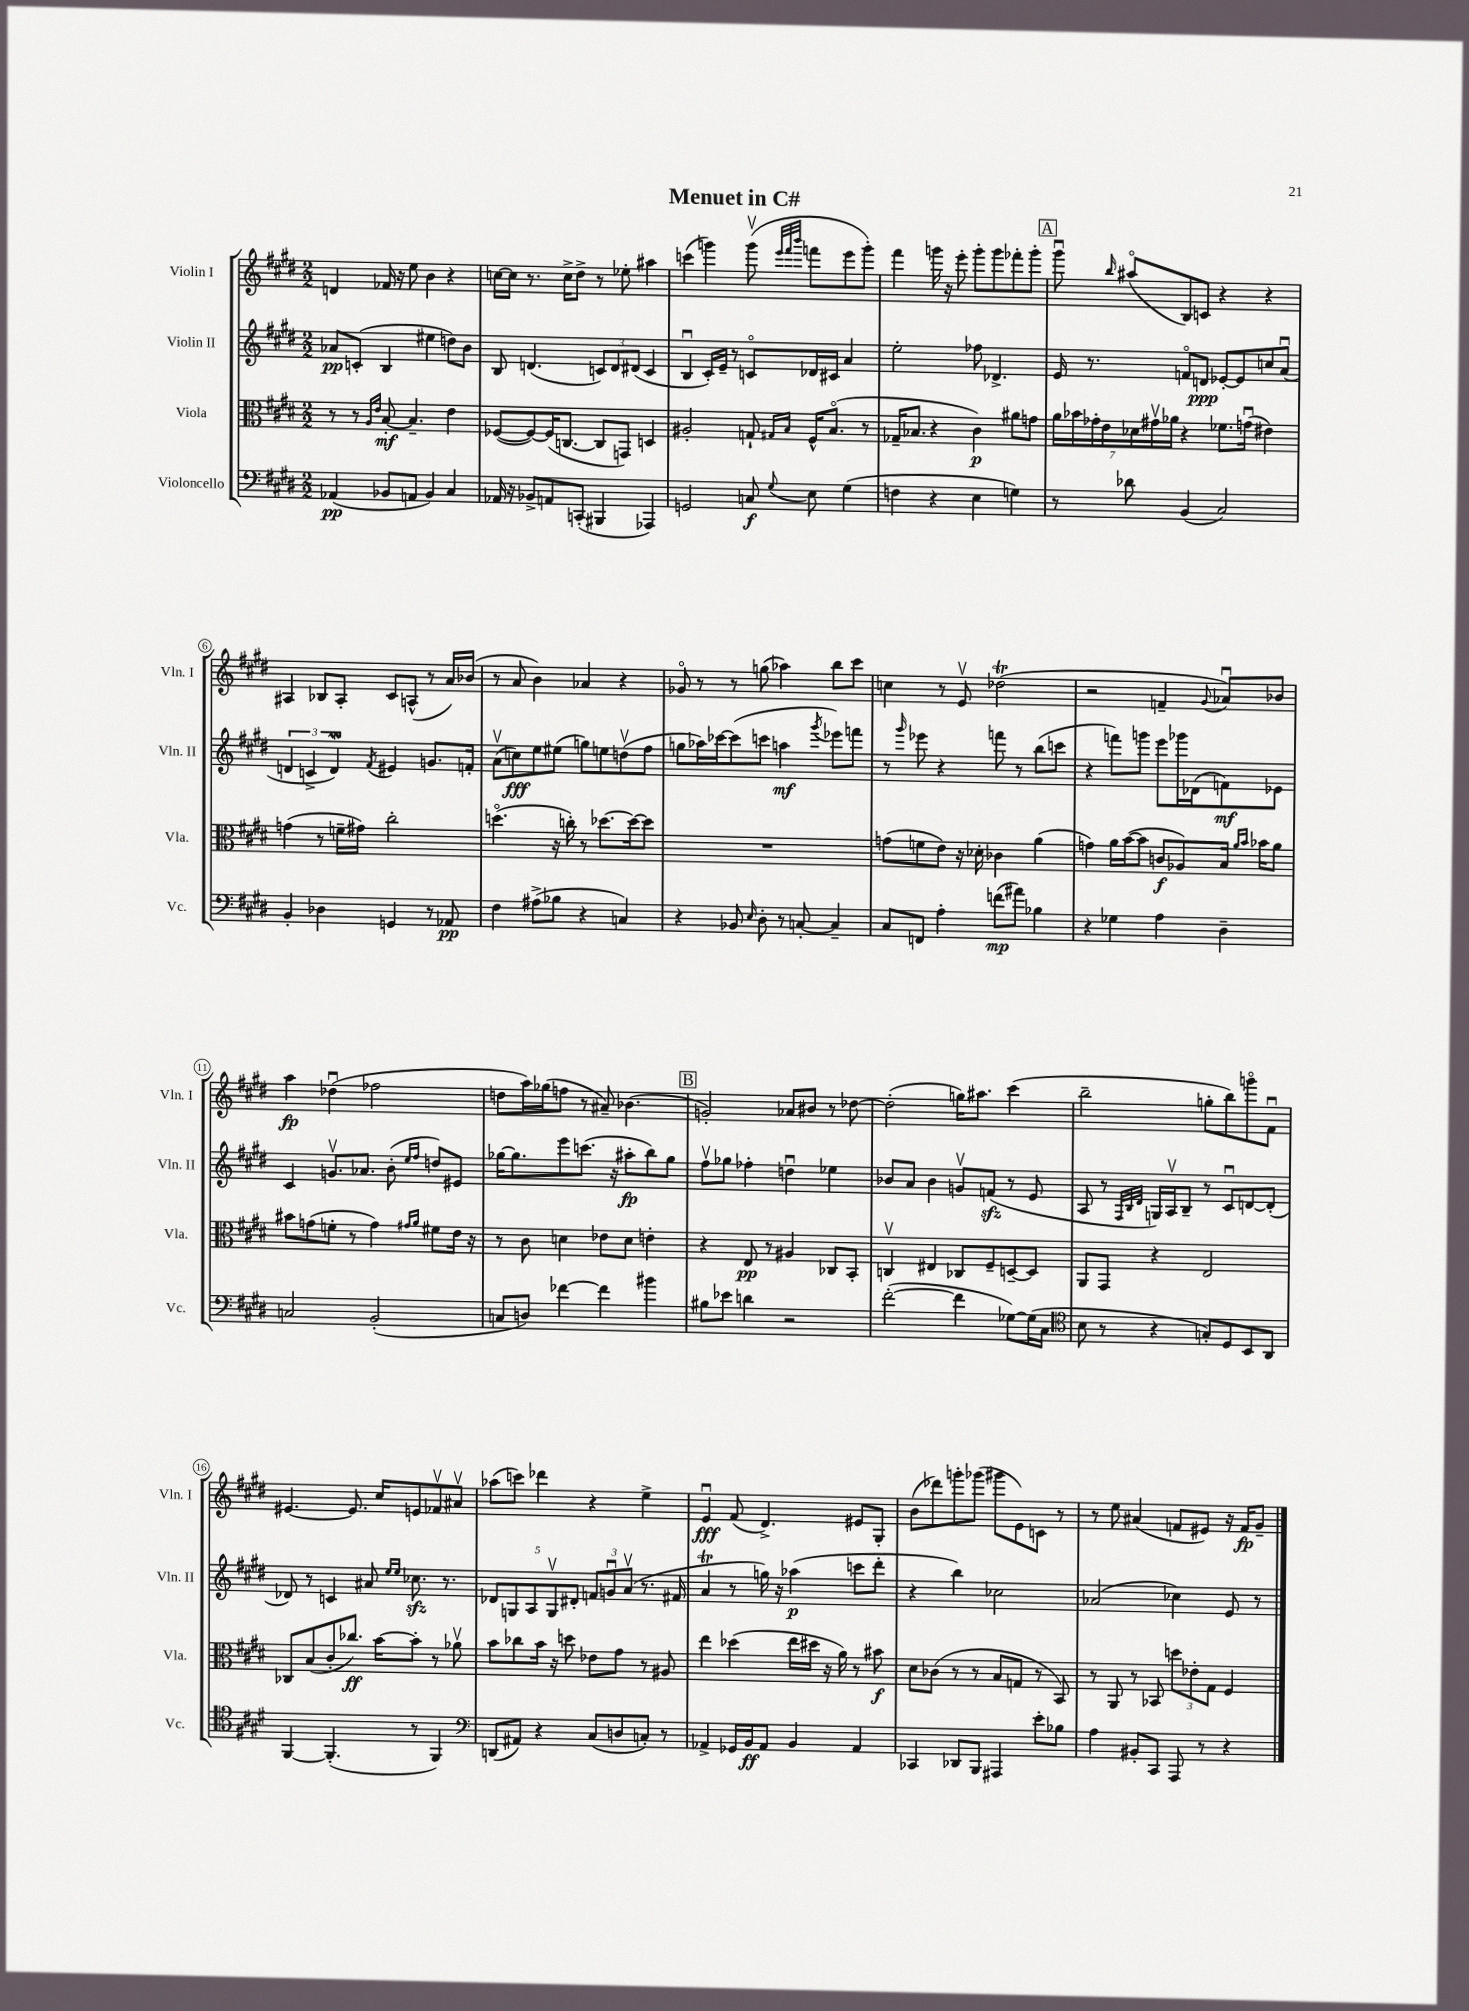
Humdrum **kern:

**kern	**kern	**kern	**kern
*staff4	*staff3	*staff2	*staff1
*clefF4	*clefC3	*clefG2	*clefG2
*k[f#c#g#d#]	*k[f#c#g#d#]	*k[f#c#g#d#]	*k[f#c#g#d#]
*M2/2	*M2/2	*M2/2	*M2/2
(4AA-/	8r	8a-/L	4d/
.	8r	(8c'/J	.
.	16qqA/LL	.	.
.	16qqe/JJ	.	.
8BB-/L	[8B'/	4B/	16f-/
.	.	.	16r
8AA/J	4.B~/]	.	8ee\
4BB-/)	.	4ee#\	4b\
4C#/	4e\	8dd\L)	4r
.	.	8b\J	.
=	=	=	=
16AA-/	([8F-/L	8B/	[16cc\LL
16r	.	.	16cc\]JJ
8BB-^/L	8F-/_)	(4.d/	8.r
8AA/	(16F-/]K	.	.
.	[8.C/J	.	16cc^\LK
(8CC'/J	.	.	8dd#^\J
4BBB#/	8C/]L	12c/L)	8r
.	.	12d/	.
.	8GG/J)	.	8ee-'\
.	.	(12d#/J	.
4AAA-/)	4D/	4c/	4aa#\
=	=	=	=
2GG/	2A#'/	4Bu/	(4ccc\
.	.	16c#'/LL)	4ggg\)
.	.	16e~/JJ	.
.	.	8r	.
8C/	8G`/	8co/L	(8gggv\
.	.	.	32qqeee/LLL
.	16qqG#/LL	.	32qqfff#/
8qqG#/	16qqB/JJ	.	32qqbbb/JJJ
8E\	16F#^^/LK	16d-/L	8fff\L
.	(8.Bo/J	16c#/JJ	.
(4G#\	.	4a/	8eee\
.	8r	.	8ggg'\J)
=	=	=	=
4F\	16G-~/LK	2ee'\	4fff#\
.	8.B-/J	.	.
4r	4r	.	16ggg\
.	.	.	16r
.	.	.	8eee'\
4E\	4c#\)	8ff-\	8ggg'\L
.	.	4.d-^/	8ggg\
4G\)	8a#\L	.	8fff-'\
.	8g\J	.	8ggg'\J
=	=	=	=
8r	28a\LL	16e/	8ggg#u\
.	28b-\	.	.
.	.	8.r	.
.	28g-'\	.	.
.	28e\	.	.
.	.	.	16qqbb/
8d-\	.	.	(8aa#o/L
.	28d-\	.	.
.	28g#v\	.	.
.	28a-\JJ	.	.
(4BB/	4r	8fo/L	8B/)
.	.	8d/J	8c/J
2C#/)	8.f-\L	[8e-'/L	4r
.	.	8e-/]	.
.	(16gu\Jk	.	.
.	4e#\)	8cc/	4r
.	.	(8au/J	.
=	=	=	=
4BB'/	(4g\	6d/	4A#/
.	.	6c^/	.
4D-\	8r	.	8B-/L
.	.	6d/)	.
.	16f~\LL	.	8A#'/J
.	16g#\JJ)	.	.
.	.	8qf#/	.
4GG/	2cc#'\	4e#/	8c#/L
.	.	.	(8A^^/J
8r	.	8.g/L	8r
8AA-/	.	.	16a/LL)
.	.	16f'/Jk	(16b-/JJ
=	=	=	=
4F#\	(4.ddo\	(8av\L	8r
.	.	8cc\)	8a/
(8A#^\L	.	8ee\	4b\)
8B-\J	16r	(8ee#\J	.
.	16cc'\)	.	.
4r	8r	8gg\L)	4a-/
.	[8.dd-\L	8ee\	.
4C/)	.	(8ddv\	4r
.	16dd-\_k	.	.
.	8dd-\]J	8ff#\J	.
=	=	=	=
4r	1r	8gg\L	8g-o/
.	.	16aa-\L)	8r
.	.	[16ccc-\J	.
8BB-/	.	(8ccc-\]	8r
16qqE/	.	.	.
8D#'\	.	8ccc\J	(8gg\
8r	.	4aa\	4aa-\)
[8C'/	.	.	.
.	.	8qggg#/	.
4C~/]	.	8eee-\L)	8bb\L
.	.	8fff\J	8ccc#\J
=	=	=	=
8C#/L	(8g\L	8r	4cc\
.	.	16qqggg#/	.
8FF/J	8f\	8eee-\	.
4A'\	8e\J)	4r	8r
.	16r	.	8ev/
.	16d-'\	.	.
(8f\L	4c-\	8fff\	(2dd-\
8a#\J)	.	8r	.
4B-\	(4a\	(8bb\L	.
.	.	8ccc\J	.
=	=	=	=
4r	4g\)	4r	2r
4G-\	16a\LL	8fff\L)	.
.	([16b\J	.	.
.	8b\]J	8ggg\J	.
4A\	8c/L	8eee\L	4f~/
.	8A-/)	16ggg-\L	.
.	.	(16d-\J	.
.	.	.	8qqg#/
4D#~\	16B/Jk	8f\)	8a-u/L)
.	16qqa/LL	.	.
.	16qqb/JJ	.	.
.	16b-\LK	.	.
.	8a\J	8e-\J	8b-/J
=	=	=	=
2C/	8b#\L	4c#/	4aa\
.	(8g\	.	.
.	8f'\J	8.gv/L	(4dd-u\
.	8r	.	.
.	.	8.a-/J	.
(2BB'/	4g\)	.	2ff-\
.	.	(8b'\	.
.	16qqg#/LL	16qqee/LL	.
.	16qqa/JJ	16qqff#/JJ	.
.	8f#\L	8dd/L)	.
.	16e\Jk	8e#/J	.
.	16r	.	.
=	=	=	=
8C/L	8r	[16gg-\LK	8dd\L
.	.	8.gg-\]	.
8D/J)	8c#\	.	16aa\L)
.	.	.	(16gg-\J
[4f-\	4d\	8eee\	8ff\J
.	.	(8.ccc\J	8r
4f-\]	8e-\L	.	8a#~/)
.	.	16r	.
.	8d\J	8aa#'\L	(4.b-\
4b#\	4e'\	8bb\)	.
.	.	8gg-\J	.
=	=	=	=
8B#\L	4r	8ff#v\L	2g'/)
8e-\J	.	8gg-\J	.
4d\	8E/	4ff-'\	.
.	8r	.	.
2r	4A#/	4ddu\	8a-/L
.	.	.	8b#/J
.	8C-/L	4ee-\	8r
.	8BB'/J	.	[8dd-\
=	=	=	=
([2f#'\	4Cv/	8b-/L	(2dd-'\]
.	.	8a/J	.
.	4E#/	4b-\	.
4f#\]	8C-/L	8gv/L	16gg\LK)
.	.	.	8.aa#\J
.	8F#~/	(8f/J	.
[8G-\L)	[8D~/	8r	(4ccc#\
(16G-\]L	8D/]J	8e/	.
16C#\JJ	.	.	.
=	=	=	=
*clefC4	*	*	*
8B\	8AA/L	8A/	2bb~\
8r	8GG#/J	8r	.
.	.	32qqF#/LLL	.
.	.	32qqB/	.
.	.	32qqd#/JJJ	.
4r	4r	16G/LL)	.
.	.	16Av/J	.
.	.	8B~/J	.
8G'/L)	2E/	8r	8gg'\L
8D#/	.	8c#u/L	8bb\)
8BB/	.	[8d/	8gggo\
8AA/J	.	(8d'/]J	8f#u\J
=	=	=	=
[4FF#/	8C-/L	8d-/)	[4.e#/
.	(8B/	8r	.
(4.FF#'/]	8c#'/	4c/	.
.	8.cc-/J)	.	8.e#/]
.	.	8a#/	.
.	[16b\LK	.	16cc#/LK
.	.	16qqee/LL	.
.	.	16qqee/JJ	.
8r	8b'\]J	8.cc-\	8e/
4FF#/)	8r	.	8f-v/
.	.	8.r	.
.	8a-v\	.	8a#v/J
=	=	=	=
*clefF4	*	*	*
(8DD/L	8b\L	10d-/L	(8aa-\L
.	.	10G/	.
8AA#/J)	8cc-\	.	8ccc\J)
.	.	10A/	.
4r	16b\Jk	.	4ddd-\
.	.	10Gv/	.
.	16r	.	.
.	8dd\	.	.
.	.	10d#'/J	.
(8C#/L	8e-\L	12f/L	4r
.	.	12gu/	.
8D/	8g#\J	.	.
.	.	(12av/J	.
8C'/J)	8r	8.r	4ee^\
8r	8A#/	.	.
.	.	16f#/	.
=	=	=	=
4AA-^/	4ee\	4a/	4eu/
16GG-/LL	(4dd-\	8r	(8f#/
16BB/J	.	.	.
8AA-/J	.	16gg\)	4.d#^/)
.	.	16r	.
4BB/	16ee\LL	(4aa-\	.
.	16dd#\JJ	.	.
.	16r	.	.
.	16a\)	.	.
4AA-/	8r	8ccc\L	8e#/L
.	8b#\	8ddd#'\J	8G#'/J
=	=	=	=
4CC-/	8d#\L	4r	(8b\L
.	(8c-\J	.	8ddd-\)
8DD-/L	8r	4bb\)	8ggg'\
8BBB/J	8r	.	(8ggg-\J
4AAA#/	8B/L	2cc-\	8ggg#\L
.	8G/J	.	8e\)
8e'\L	8r	.	8c\J
8B-\J	8BB/)	.	8r
=	=	=	=
4A\	8r	(2a-/	8r
.	8AA/	.	8ee\
8BB#'/L	8r	.	(4a#/
8CC#/J	8BB-/	.	.
8AAA/	12dd\L	4cc-\)	8f/L
.	12e-'\	.	.
8r	.	.	8e#/J)
.	12G#\J	.	.
4r	4F#/	8e/	16r
.	.	.	16f/LK
.	.	8r	8g#~/J
==	==	==	==
*-	*-	*-	*-
